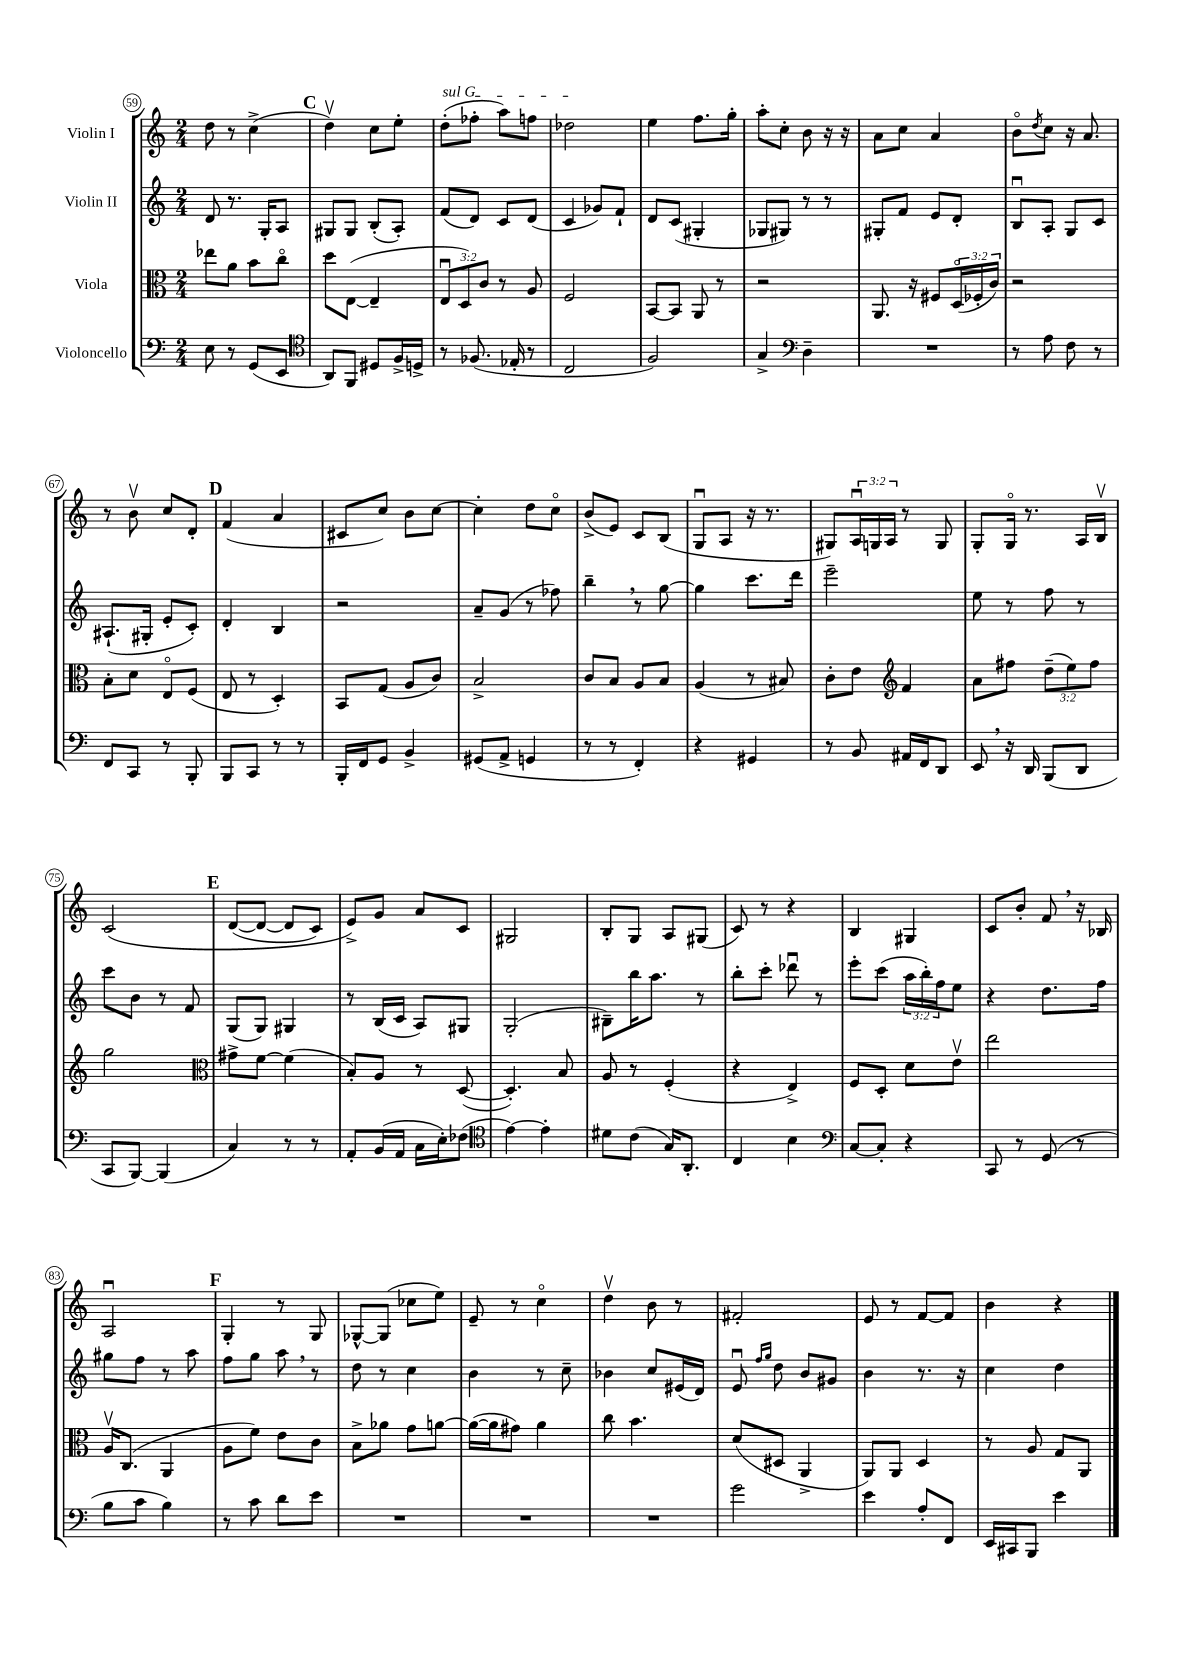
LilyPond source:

<<
\new StaffGroup <<
\new Staff = "s0" \with { instrumentName = "Violin I" } {
    \clef treble \key c \major \numericTimeSignature \time 2/4 \override Staff.TupletNumber.text = #tuplet-number::calc-fraction-text
    d''8 r8 c''4->( |
    \mark \markup { \bold "C" } d''4\upbow) c''8 e''8-. |
    \once \override TextSpanner.bound-details.left.text = \markup { \italic "sul G" } d''8-.\startTextSpan( fes''8-. a''8) f''8 |
    des''2\stopTextSpan |
    e''4 f''8. g''16-. |
    a''8-. c''8-. b'8 r16 r16 |
    a'8 c''8 a'4 |
    b'8\flageolet \acciaccatura { d''8 } c''8 r16 a'8. |
    r8 b'8\upbow c''8 d'8-. |
    \mark \markup { \bold "D" } f'4( a'4 |
    cis'8 c''8) b'8 c''8~ |
    c''4-. d''8 c''8\flageolet |
    b'8->( e'8) c'8 b8( |
    g8\downbow a8 r16 r8. |
    gis8) \tuplet 3/2 { a16\downbow g16 a16 } r8 g8 |
    g8-. g16\flageolet r8. a16 b16\upbow |
    c'2\( |
    \mark \markup { \bold "E" } d'8~( d'8~ d'8 c'8) |
    e'8->\) g'8 a'8 c'8 |
    gis2 |
    b8-. g8 a8 gis8( |
    c'8) r8 r4 |
    b4 gis4 |
    c'8 b'8-. f'8 \breathe r16 bes16 |
    a2\downbow |
    \mark \markup { \bold "F" } g4-. r8 g8 |
    ges8~-^ ges8( ces''8 e''8) |
    e'8-- r8 c''4\flageolet |
    d''4\upbow b'8 r8 |
    fis'2-. |
    e'8 r8 f'8~ f'8 |
    b'4 r4 \bar "|." |
}
\new Staff = "s1" \with { instrumentName = "Violin II" } {
    \clef treble \key c \major \numericTimeSignature \time 2/4 \override Staff.TupletNumber.text = #tuplet-number::calc-fraction-text
    d'8 r8. g16-. a8 |
    \mark \markup { \bold "C" } gis8 gis8 b8-.( a8-.) |
    f'8( d'8) c'8 d'8( |
    c'4 ges'8) f'8-! |
    d'8 c'8( gis4-. |
    ges8 gis8) r8 r8 |
    gis8-. f'8 e'8 d'8-. |
    b8\downbow a8-. g8 c'8 |
    ais8.-!( gis16-. e'8-. c'8-.) |
    \mark \markup { \bold "D" } d'4-. b4 |
    r2 |
    a'8-- g'8( r8 fes''8) |
    b''4-- \breathe r8 g''8~ |
    g''4 c'''8. d'''16 |
    e'''2-- |
    e''8 r8 f''8 r8 |
    c'''8 b'8 r8 f'8 |
    \mark \markup { \bold "E" } g8( g8) gis4 |
    r8 b16( c'16 a8) gis8 |
    g2-.( |
    bis8--) b''16 a''8. r8 |
    b''8-. c'''8-. des'''8\downbow r8 |
    e'''8-. c'''8( \tuplet 3/2 { a''16 b''16-.) f''16 } e''8 |
    r4 d''8. f''16 |
    gis''8 f''8 r8 a''8 |
    \mark \markup { \bold "F" } f''8 g''8 a''8 \breathe r8 |
    d''8 r8 c''4 |
    b'4 r8 c''8-- |
    bes'4 c''8 eis'16( d'16) |
    e'8\downbow \grace { f''16 g''16 } d''8 b'8 gis'8 |
    b'4 r8. r16 |
    c''4 d''4 \bar "|." |
}
\new Staff = "s2" \with { instrumentName = "Viola" } {
    \clef alto \key c \major \numericTimeSignature \time 2/4 \override Staff.TupletNumber.text = #tuplet-number::calc-fraction-text
    ees''8 a'8 b'8 c''8\flageolet |
    \mark \markup { \bold "C" } d''8 e8~( e4-- |
    \tuplet 3/2 { e8\downbow d8) c'8 } r8 a8 |
    f2 |
    b,8~ b,8 a,8 r8 |
    r2 |
    a,8. r16 fis8 \tuplet 3/2 { d16\flageolet( fes16-. c'16) } |
    r2 |
    b8-. d'8 e8\flageolet f8( |
    \mark \markup { \bold "D" } e8 r8 d4-.) |
    b,8 g8( a8 c'8) |
    b2-> |
    c'8 b8 a8 b8 |
    a4( r8 bis8) |
    c'8-. e'8 \clef treble f'4 |
    a'8 fis''8 \tuplet 3/2 { d''8--( e''8) fis''8 } |
    g''2 |
    \mark \markup { \bold "E" } \clef alto gis'8-> f'8~ f'4( |
    b8-.) a8 r8 d8~( |
    d4.-.) b8 |
    a8 r8 f4-.( |
    r4 e4->) |
    f8 d8-. d'8 e'8\upbow |
    e''2 |
    a16\upbow c8.( a,4 |
    \mark \markup { \bold "F" } a8 f'8) e'8 c'8 |
    b8-> aes'8 g'8 a'8~ |
    a'16~( a'16 gis'8) a'4 |
    c''8 b'4. |
    d'8( dis8 a,4-> |
    a,8) a,8 d4 |
    r8 a8 g8 a,8 \bar "|." |
}
\new Staff = "s3" \with { instrumentName = "Violoncello" } {
    \clef bass \key c \major \numericTimeSignature \time 2/4
    e8 r8 g,8( e,8 |
    \mark \markup { \bold "C" } \clef tenor a,8) f,8 dis8 f16-> d16-> |
    r8 fes8.( ees16-. r8 |
    c2 |
    f2) |
    g4-> \clef bass d4-- |
    R2 |
    r8 a8 f8 r8 |
    f,8 c,8 r8 b,,8-. |
    \mark \markup { \bold "D" } b,,8 c,8 r8 r8 |
    b,,16-. f,16 g,8 b,4-> |
    gis,8( a,8-> g,4 |
    r8 r8 f,4-.) |
    r4 gis,4 |
    r8 b,8 ais,16 f,16 d,8 |
    e,8 \breathe r16 d,16 b,,8( d,8 |
    c,8 b,,8~) b,,4( |
    \mark \markup { \bold "E" } c4) r8 r8 |
    a,8-. b,16( a,16 c16 e16-.) fes8( |
    \clef tenor e'4~) e'4-. |
    dis'8 c'8( g16) a,8.-. |
    c4 b4 |
    \clef bass c8~ c8-. r4 |
    c,8 r8 g,8( r8 |
    b8 c'8 b4) |
    \mark \markup { \bold "F" } r8 c'8 d'8 e'8 |
    R2 |
    R2 |
    R2 |
    g'2 |
    e'4 a8-. f,8 |
    e,16 cis,16 b,,8 e'4 \bar "|." |
}
>>
>>
\layout { \context { \Score currentBarNumber = #59 \override BarNumber.stencil = #(make-stencil-circler 0.1 0.3 ly:text-interface::print) } }
